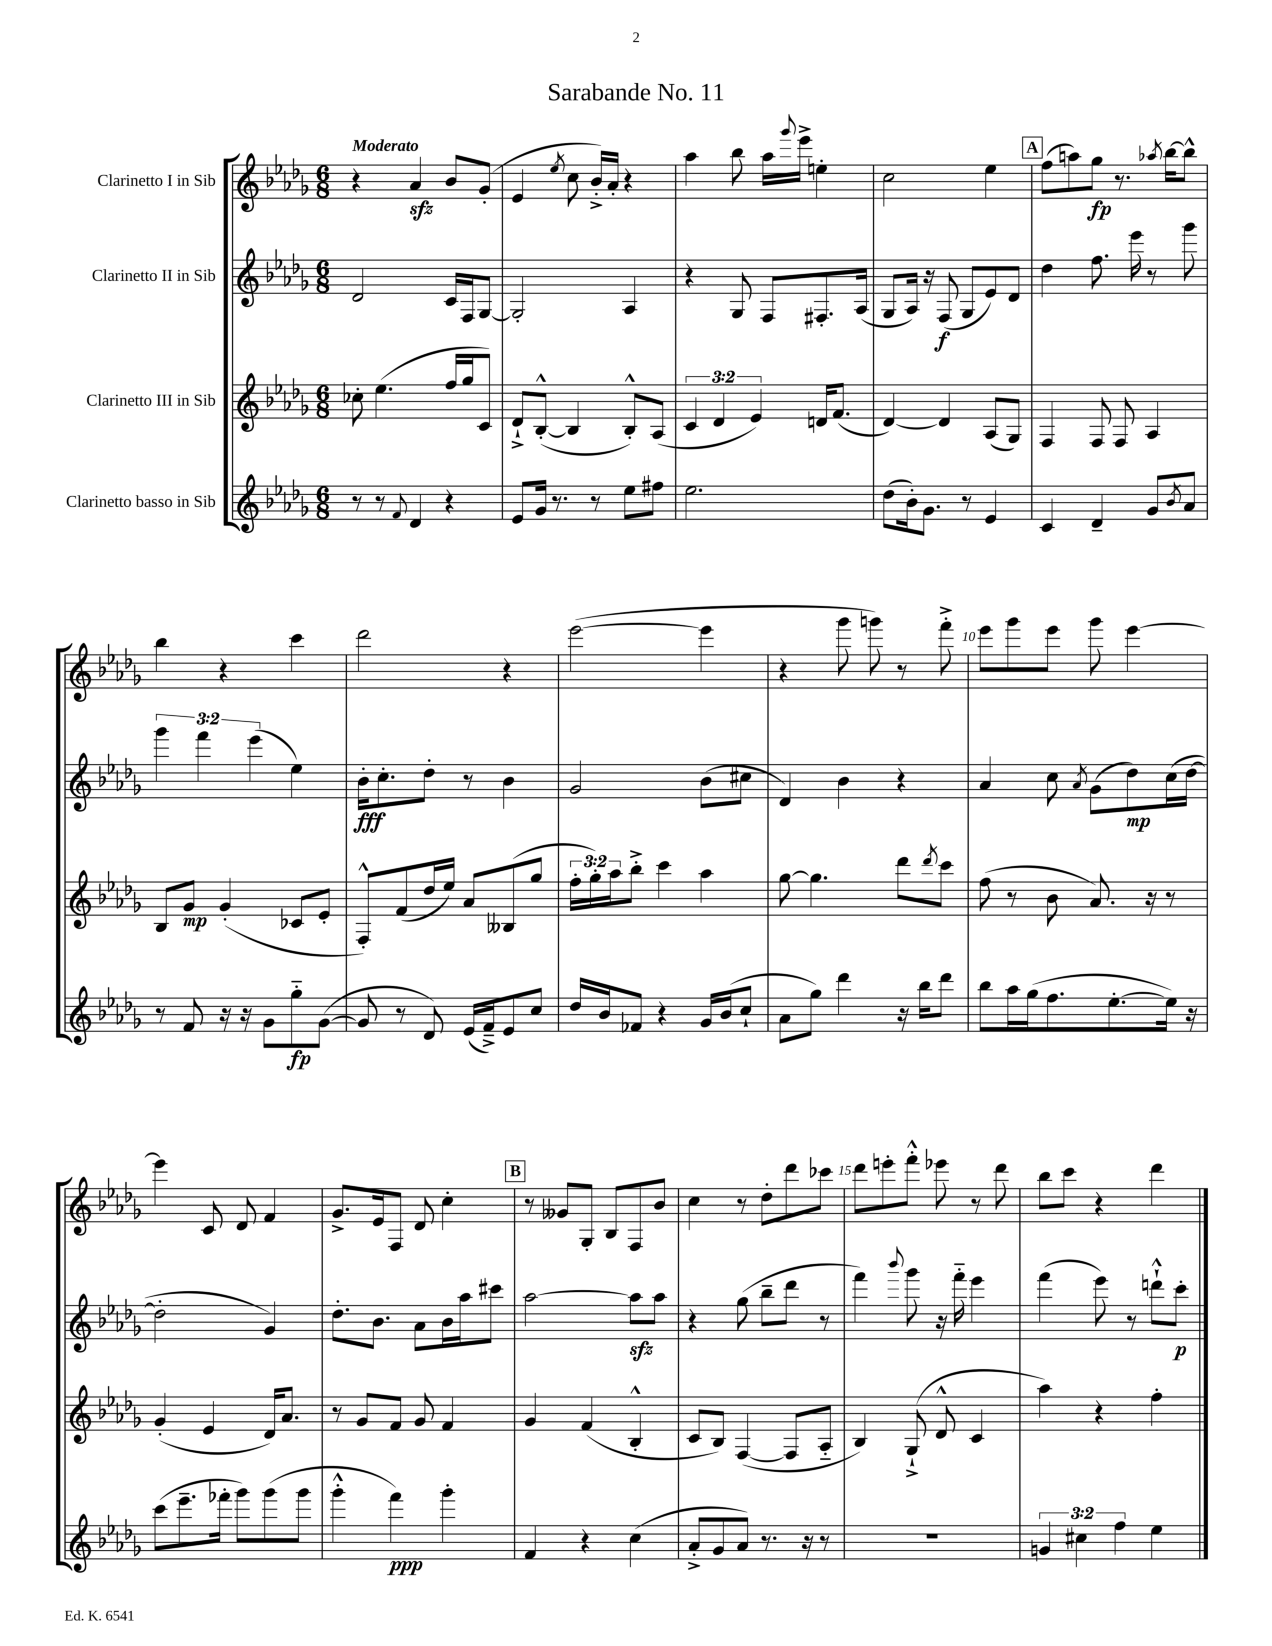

**kern	**dynam	**kern	**dynam	**kern	**dynam	**kern	**dynam
*part4	*part4	*part3	*part3	*part2	*part2	*part1	*part1
*staff4	*staff4	*staff3	*staff3	*staff2	*staff2	*staff1	*staff1
*I"Clarinetto basso in Sib	*	*I"Clarinetto III in Sib	*	*I"Clarinetto II in Sib	*	*I"Clarinetto I in Sib	*
*clefG2	*	*clefG2	*	*clefG2	*	*clefG2	*
*k[b-e-a-d-g-]	*	*k[b-e-a-d-g-]	*	*k[b-e-a-d-g-]	*	*k[b-e-a-d-g-]	*
*M6/8	*	*M6/8	*	*M6/8	*	*M6/8	*
=1	=1	=1	=1	=1	=1	=1	=1
!	!	!	!	!	!	!LO:TX:a:B:t=Moderato	!
8r	.	8cc-X'\	.	2d-/	.	4r	.
8r	.	(4.ee-\	.	.	.	.	.
8qqf/	.	.	.	.	.	.	.
4d-/	.	.	.	.	.	4a-zz/	.
4r	.	16ff/LL	.	16c/LL	.	8b-/L	.
.	.	16gg-/J	.	16F/J	.	.	.
.	.	8c/J)	.	[8G-/J	.	(8g-'/J	.
=2	=2	=2	=2	=2	=2	=2	=2
8e-/L	.	8d-`^/L	.	2G-'/]	.	4e-/	.
16g-/Jk	.	([8B-'^^/J	.	.	.	.	.
8.r	.	.	.	.	.	.	.
.	.	.	.	.	.	8qee-/	.
.	.	4B-/]	.	.	.	8cc\	.
8r	.	.	.	.	.	16b-'^/LL)	.
.	.	.	.	.	.	16a-'/JJ	.
8ee-\L	.	8B-'^^/L)	.	4A-/	.	4r	.
8ff#X\J	.	(8A-/J	.	.	.	.	.
=3	=3	=3	=3	=3	=3	=3	=3
2.ee-\	.	6c/	.	4r	.	4aa-\	.
.	.	6d-/	.	.	.	.	.
.	.	.	.	8G-/	.	8bb-\	.
.	.	6e-/)	.	.	.	.	.
.	.	.	.	8F/L	.	16aa-\LL	.
.	.	.	.	.	.	8qqggg-/	.
.	.	.	.	.	.	16eee-^\JJ	.
.	.	16dn/KL	.	8.F#X'/	.	4een'\	.
.	.	(8.f/J	.	.	.	.	.
.	.	.	.	(16A-/Jk	.	.	.
=4	=4	=4	=4	=4	=4	=4	=4
(8dd-\L	.	[4d-/)	.	8G-/L	.	2cc\	.
16b-'\k)	.	.	.	16A-/Jk)	.	.	.
8.g-\J	.	.	.	16r	.	.	.
.	.	4d-/]	.	(8F/	f	.	.
8r	.	.	.	8G-/L	.	.	.
4e-/	.	(8A-/L	.	8e-/)	.	4ee-\	.
.	.	8G-/J)	.	8d-/J	.	.	.
!!LO:REH:place=s1:t=A
=5	=5	=5	=5	=5	=5	=5	=5
4c/	.	4F/	.	4dd-\	.	(8ff\L	.
.	.	.	.	.	.	8aan\)	.
4d-~/	.	8F/	.	8.ff\	.	8gg-\J	fp
.	.	8F/	.	.	.	8.r	.
.	.	.	.	16eee-\	.	.	.
8g-/L	.	4A-/	.	8r	.	.	.
.	.	.	.	.	.	8qaa-X/	.
.	.	.	.	.	.	[16bb-\KL	.
8qb-/	.	.	.	.	.	.	.
8a-/J	.	.	.	8ggg-\	.	8bb-^^\J]	.
!!LO:LB:g=z
=6	=6	=6	=6	=6	=6	=6	=6
8r	.	8B-/L	.	6ggg-\	.	4bb-\	.
8f/	.	8g-/J	mp	.	.	.	.
.	.	.	.	6fff\	.	.	.
16r	.	(4g-'/	.	.	.	4r	.
16r	.	.	.	.	.	.	.
.	.	.	.	(6eee-\	.	.	.
8g-\L	.	.	.	.	.	.	.
8gg-\	fp	8c-X/L	.	4ee-\)	.	4ccc\	.
([8g-\J	.	8e-'/J	.	.	.	.	.
=7	=7	=7	=7	=7	=7	=7	=7
8g-/]	.	8F'^^/L)	.	16b-'\KL	fff	2ddd-\	.
.	.	.	.	8.cc'\	.	.	.
8r	.	(8f/	.	.	.	.	.
8d-/)	.	16dd-/L	.	8dd-'\J	.	.	.
.	.	16ee-/JJ)	.	.	.	.	.
(16e-/LL	.	8a-/L	.	8r	.	.	.
16f~^/J)	.	.	.	.	.	.	.
8e-/	.	(8B--X/	.	4b-\	.	4r	.
8cc/J	.	8gg-/J	.	.	.	.	.
=8	=8	=8	=8	=8	=8	=8	=8
16dd-/LL	.	24ff'\LL	.	2g-/	.	([2eee-\	.
.	.	24gg-'\)	.	.	.	.	.
16b-/J	.	.	.	.	.	.	.
.	.	24aa-\J	.	.	.	.	.
8f-X/J	.	8bb-'^\J	.	.	.	.	.
4r	.	4ccc\	.	.	.	.	.
16g-/LL	.	4aa-\	.	(8b-\L	.	4eee-\]	.
(16b-/J	.	.	.	.	.	.	.
8cc`/J	.	.	.	8cc#X\J	.	.	.
=9	=9	=9	=9	=9	=9	=9	=9
8a-\L	.	[8gg-\	.	4d-/)	.	4r	.
8gg-\J)	.	4.gg-\]	.	.	.	.	.
4ddd-\	.	.	.	4b-\	.	8ggg-\	.
.	.	.	.	.	.	8gggn\)	.
16r	.	8ddd-\L	.	4r	.	8r	.
16bb-\KL	.	.	.	.	.	.	.
.	.	8qddd-/	.	.	.	.	.
8ddd-\J	.	8ccc\J	.	.	.	8fff'^\	.
=10	=10	=10	=10	=10	=10	=10	=10
8bb-\L	.	(8ff\	.	4a-/	.	8eee-\L	.
16aa-\L	.	8r	.	.	.	8ggg-\	.
(16gg-\J	.	.	.	.	.	.	.
8.ff\	.	8b-\	.	8cc\	.	8eee-\J	.
.	.	.	.	8qa-/	.	.	.
.	.	8.a-/)	.	(8g-\L	.	8ggg-\	.
[8.ee-'\	.	.	.	.	.	.	.
.	.	.	.	8dd-\)	mp	[4eee-\	.
.	.	16r	.	.	.	.	.
16ee-\Jk])	.	8r	.	(16cc\L	.	.	.
16r	.	.	.	[16dd-\JJ	.	.	.
!!LO:LB:g=z
=11	=11	=11	=11	=11	=11	=11	=11
(8ccc\L	.	(4g-'/	.	2dd-'\]	.	4eee-\]	.
8.eee-~\	.	.	.	.	.	.	.
.	.	4e-/	.	.	.	8c/	.
16fff-X'\Jk	.	.	.	.	.	.	.
8ggg-\L)	.	.	.	.	.	8d-/	.
(8ggg-\	.	16d-/KL)	.	4g-/)	.	4f/	.
.	.	8.a-/J	.	.	.	.	.
8ggg-\J	.	.	.	.	.	.	.
=12	=12	=12	=12	=12	=12	=12	=12
4ggg-'^^\	.	8r	.	8.dd-'\L	.	8.g-^/L	.
.	.	8g-/L	.	.	.	.	.
.	.	.	.	8.b-\J	.	16e-/k	.
4fff\)	ppp	8f/J	.	.	.	8F/J	.
.	.	8g-/	.	8a-\L	.	8d-/	.
4ggg-'\	.	4f/	.	16b-\L	.	4cc'\	.
.	.	.	.	16aa-\J	.	.	.
.	.	.	.	8ccc#X\J	.	.	.
!!LO:REH:place=s1:t=B
=13	=13	=13	=13	=13	=13	=13	=13
4f/	.	4g-/	.	[2aa-\	.	8r	.
.	.	.	.	.	.	8g--X/L	.
4r	.	(4f/	.	.	.	8G-'/J	.
.	.	.	.	.	.	8B-/L	.
(4cc\	.	4B-'^^/	.	8aa-zz\L]	.	8F/	.
.	.	.	.	8aa-\J	.	8b-/J	.
=14	=14	=14	=14	=14	=14	=14	=14
8a-'^/L	.	8c/L	.	4r	.	4cc\	.
8g-/	.	8B-/J)	.	.	.	.	.
8a-/J)	.	([4F/	.	(8gg-\	.	8r	.
8.r	.	.	.	8bb-~\L	.	8dd-'\L	.
.	.	8F/L]	.	8ddd-\J	.	8ddd-\	.
16r	.	.	.	.	.	.	.
8r	.	8A-/J	.	8r	.	8ccc-X\J	.
=15	=15	=15	=15	=15	=15	=15	=15
2.r	.	4B-/)	.	4fff\)	.	8ddd-\L	.
.	.	.	.	.	.	8eeen'\	.
.	.	.	.	8qqbbb-/	.	.	.
.	.	(8G-`^/	.	8ggg-\	.	8fff'^^\J	.
.	.	8d-^^/	.	16r	.	8eee-X\	.
.	.	.	.	16fff\	.	.	.
.	.	4c/	.	4eee-\	.	8r	.
.	.	.	.	.	.	8ddd-\	.
=16	=16	=16	=16	=16	=16	=16	=16
6gn/	.	4aa-\)	.	(4fff\	.	8bb-\L	.
.	.	.	.	.	.	8ccc\J	.
6cc#X\	.	.	.	.	.	.	.
.	.	4r	.	8eee-\)	.	4r	.
6ff\	.	.	.	.	.	.	.
.	.	.	.	8r	.	.	.
4ee-\	.	4ff'\	.	8dddn`^^\L	.	4ddd-\	.
.	.	.	.	8ccc'\J	p	.	.
==	==	==	==	==	==	==	==
*-	*-	*-	*-	*-	*-	*-	*-
